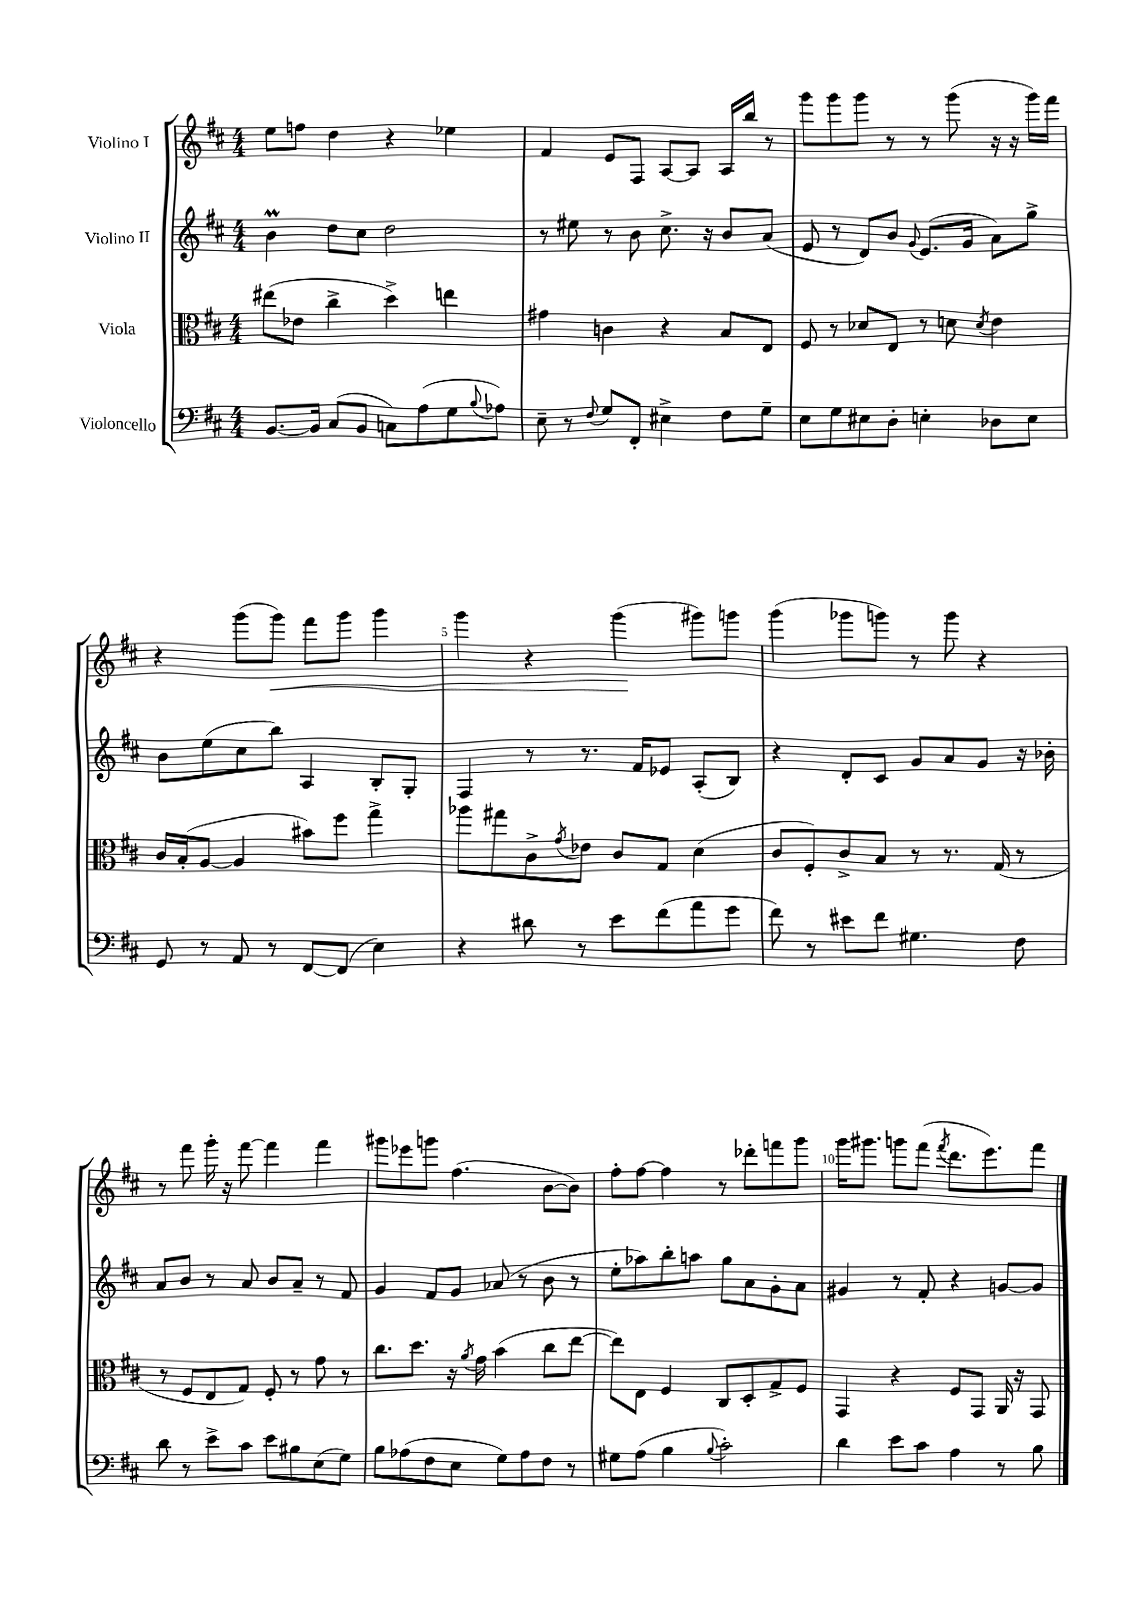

**kern	**kern	**kern	**kern	**dynam
*part4	*part3	*part2	*part1	*part1
*staff4	*staff3	*staff2	*staff1	*staff1
*I"Violoncello	*I"Viola	*I"Violino II	*I"Violino I	*
*clefF4	*clefC3	*clefG2	*clefG2	*
*k[f#c#]	*k[f#c#]	*k[f#c#]	*k[f#c#]	*
*M4/4	*M4/4	*M4/4	*M4/4	*
=1	=1	=1	=1	=1
[8.BB/L	(8ee#X\L	4bM\	8ee\L	.
.	8e-X\J	.	8ffn\J	.
16BB/Jk]	.	.	.	.
(8C#/L	4cc#^\	8dd\L	4dd\	.
8BB/J	.	8cc#\J	.	.
8Cn\L)	4dd^\)	2dd\	4r	.
(8A\	.	.	.	.
8G\	4een\	.	4ee-X\	.
8qqB/	.	.	.	.
8A-X\J)	.	.	.	.
=2	=2	=2	=2	=2
8E~\	4g#X\	8r	4f#/	.
8r	.	8ee#X\	.	.
8qqF#/	.	.	.	.
8G/L	4cn\	8r	8e/L	.
8FF#'/J	.	8b\	8F#/J	.
4E#X^\	4r	8.cc#^\	[8A/L	.
.	.	.	8A/J]	.
.	.	16r	.	.
8F#\L	8B/L	8b/L	16A/LL	.
.	.	.	16bb/JJ	.
8G~\J	8E/J	(8a/J	8r	.
=3	=3	=3	=3	=3
8E\L	8F#/	8e/	8ggg\L	.
8G\	8r	8r	8ggg\	.
8E#X\	8d-X/L	8d/L)	8ggg\J	.
8D'\J	8E/J	8b/J	8r	.
.	.	8qqg/	.	.
4En'\	8r	(8.e/L	8r	.
.	8dn\	.	(8ggg\	.
.	.	16g/Jk	.	.
.	8qd/	.	.	.
8D-X\L	4e\	8a\L)	16r	.
.	.	.	16r	.
8E\J	.	8gg^\J	16ggg\LL)	.
.	.	.	16fff#\JJ	.
!!LO:LB:g=z
=4	=4	=4	=4	=4
8GG/	16c#/LL	8b\L	4r	.
.	(16B'/J	.	.	.
8r	[8A/J	(8ee\	.	.
8AA/	4A/]	8cc#\	(8ggg\L	.
!	!	!	!	!LO:HP:b
8r	.	8bb\J)	8ggg\J)	<
[8FF#/L	8b#X\L)	4A/	8fff#\L	.
(8FF#/J]	8ff#\J	.	8ggg\J	.
4E\)	4gg^\	8B'/L	4ggg\	.
.	.	8G'/J	.	.
=5	=5	=5	=5	=5
4r	8aa-X\L	4F#/	4ggg\	.
.	8gg#X\	.	.	.
8d#X\	8c#^\	8r	4r	.
.	8qg/	.	.	.
8r	8e-X\J	8.r	.	.
8e\L	8c#/L	.	(4ggg\	.
.	.	16f#/KL	.	.
(8f#\	8G/J	8e-X/J	.	.
8a\	(4d\	(8A'/L	8ggg#X\L)	[
8g\J	.	8B/J)	8gggn\J	.
=6	=6	=6	=6	=6
8f#\)	8c#/L	4r	(4ggg\	.
8r	8F#'/)	.	.	.
8e#X\L	8c#^/	8d'/L	8ggg-X\L	.
8f#\J	8B/J	8c#/J	8gggn\J)	.
4.G#X\	8r	8g/L	8r	.
.	8.r	8a/	8ggg\	.
.	.	8g/J	4r	.
.	(16G/	.	.	.
8F#\	8r	16r	.	.
.	.	16b-X'\	.	.
!!LO:LB:g=z
=7	=7	=7	=7	=7
8d\	8r	8a/L	8r	.
8r	8F#/L	8b/J	8fff#\	.
8e^\L	8E/	8r	16ggg'\	.
.	.	.	16r	.
8c#\J	8G/J)	8a/	[8fff#\	.
8e\L	8F#'/	8b/L	4fff#\]	.
8B#X\	8r	8a~/J	.	.
(8E\	8g\	8r	4fff#\	.
8G\J)	8r	8f#/	.	.
=8	=8	=8	=8	=8
8B\L	8.cc#\L	4g/	8ggg#X\L	.
(8A-X\	.	.	8eee-X\	.
.	8.dd\J	.	.	.
8F#\	.	8f#/L	8gggn\J	.
8E\J	16r	8g/J	(4.ff#\	.
.	8qa/	.	.	.
.	16g\	.	.	.
8G\L)	(4b\	(8a-X/	.	.
8A-\	.	8r	.	.
8F#\J	8cc#\L	8b\	[8b\L	.
8r	[8ee\J	8r	8b\J])	.
=9	=9	=9	=9	=9
8G#X\L	8ee\L])	8ee'\L	8ff#'\L	.
(8A\J	8E\J	8aa-X\)	[8ff#\J	.
4B\	4F#/	8bb'\	4ff#\]	.
.	.	8aan\J	.	.
8qqB/	.	.	.	.
2c#'\)	8C#/L	8gg\L	8r	.
.	8D'/	8a\	8ddd-X'\L	.
.	8G^/	8g'\	8fffn\	.
.	8F#/J	8a\J	8ggg\J	.
=10	=10	=10	=10	=10
4d\	4GG/	4g#X/	16ggg\KL	.
.	.	.	8.ggg#X\J	.
8e\L	4r	8r	8gggn\L	.
8c#\J	.	8f#'/	(8fff#\J	.
.	.	.	8qfff#/	.
4A\	8F#/L	4r	8.ddd\L	.
.	8GG/J	.	.	.
.	.	.	8.eee\)	.
8r	16AA/	[8gn/L	.	.
.	16r	.	.	.
8B\	8GG/	8g/J]	8fff#\J	.
==	==	==	==	==
*-	*-	*-	*-	*-
